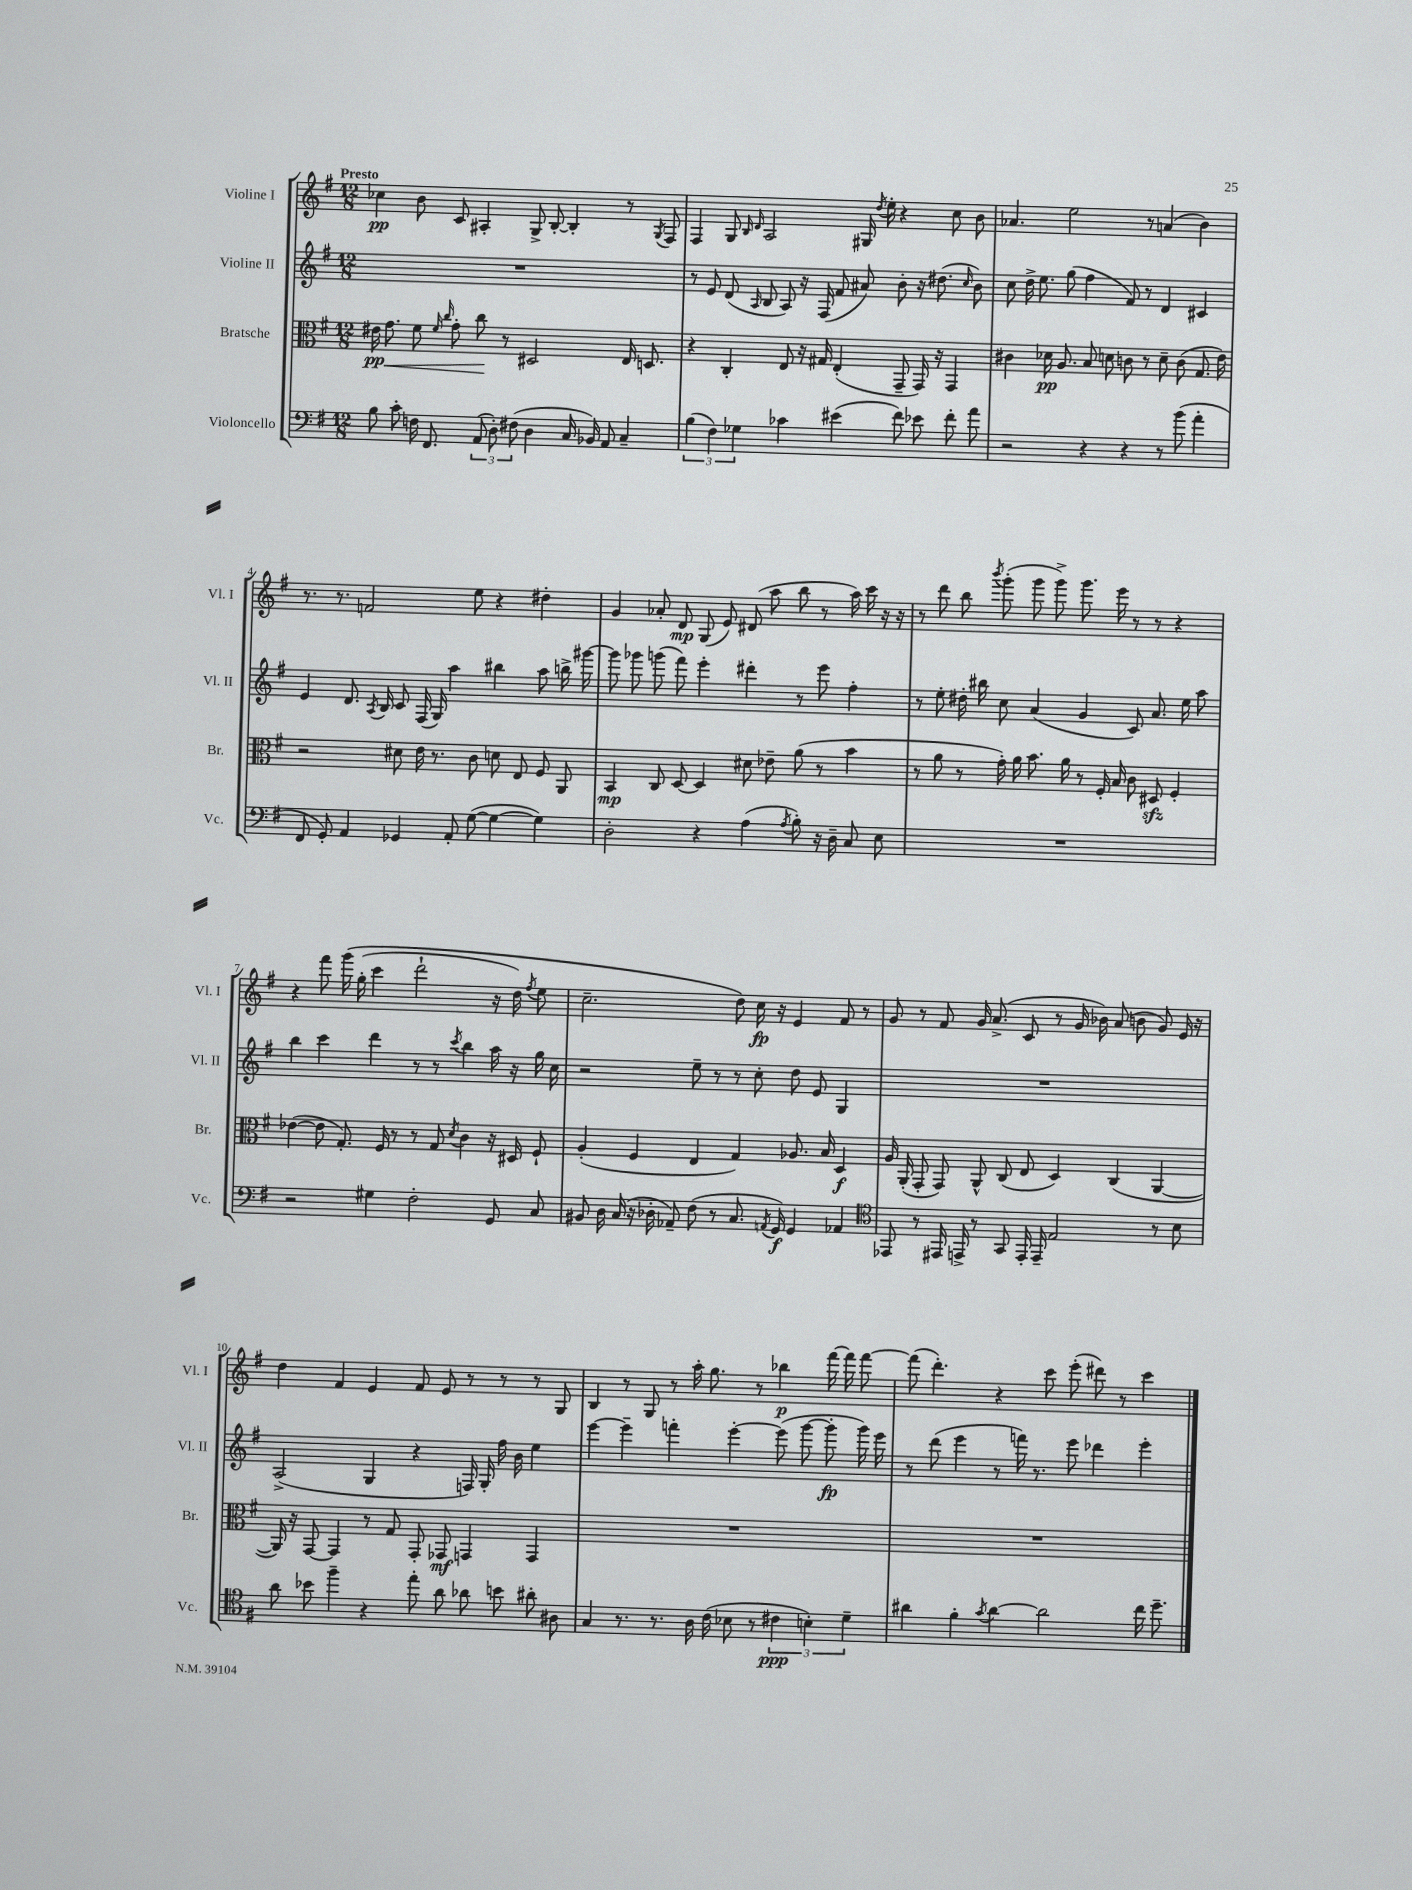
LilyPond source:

<<
\new StaffGroup <<
\new Staff = "s0" \with { instrumentName = "Violine I" shortInstrumentName = "Vl. I" } {
    \clef treble \key g \major \numericTimeSignature \time 12/8 \tempo "Presto"
    \autoBeamOff ces''4\pp b'8 c'8 ais4-. g8-> b8~-. b4-. r8 \acciaccatura { g8 } fis8 |
    fis4 g8 \grace { b16 d'16 } a2 gis16 \acciaccatura { d''8 } e''16-. r4 c''8 b'8 |
    aes'4. e''2 r8 a'4( b'4) |
    r8. r8. f'2 e''8 r4 dis''4-. |
    g'4 aes'8-. d'8\mp g8( e'8) dis'8( a''8 b''8 r8 a''16) c'''16 r16 r16 |
    r8 d'''8 b''8 \acciaccatura { b'''8 } g'''8-.( g'''8 g'''8->) g'''8. e'''16 r8 r8 r4 |
    r4 fis'''8 g'''16\( g''16-.( c'''4 d'''2-! r16 d''16) \acciaccatura { fis''8 } e''8 |
    c''2.-- d''8\) c''16\fp r16 e'4 fis'8 r8 |
    g'8 r8 fis'8 g'16 a'8.->( c'8 r8 g'16 bes'16) a'8( b'8 g'8) e'16 r16 |
    d''4 fis'4 e'4 fis'8 e'8 r8 r8 r8 g8 |
    b4 r8 g8 r8 a''16-. g''8. r8 bes''4\p fis'''16~ fis'''16 fis'''8~ |
    fis'''8( d'''4.-.) r4 c'''8 e'''8-.( dis'''8) r8 c'''4 \bar "|." |
}
\new Staff = "s1" \with { instrumentName = "Violine II" shortInstrumentName = "Vl. II" } {
    \clef treble \key g \major \numericTimeSignature \time 12/8
    \autoBeamOff R1. |
    r8 e'8 d'8( \grace { a16 } b8 a8) r16 fis16( fis'8 ais'8) b'8-. r16 dis''8.( \grace { c''16 } b'8) |
    c''8 d''16-> e''8. g''8( fis''4 fis'8) r8 d'4 cis'4 |
    e'4 d'8. \acciaccatura { a8 } b16 c'8 fis16( g16) a''4 bis''4 a''8 b''16-> gis'''16~ |
    gis'''8 ges'''8 g'''8( fis'''8) e'''4-. dis'''4-. r8 e'''8 fis''4-. |
    r8 e''8-. dis''16-. bis''16 c''8 a'4( g'4 c'8) a'8. e''16 a''8 |
    b''4 c'''4 d'''4 r8 r8 \acciaccatura { c'''8 } b''4 a''16 r16 g''16 c''16 |
    r2 e''8-- r8 r8 c''8-. d''8 e'8 g4 |
    R1. |
    a2->( g4 r4 f16) g16-. fis''16 b'16 e''4 |
    e'''4~ e'''4-- f'''4-. e'''4~-. e'''8( g'''8~ g'''8-.\fp g'''16) e'''16 |
    r8 d'''8( e'''4 r8 f'''16) r8. e'''8 des'''4 e'''4-. \bar "|." |
}
\new Staff = "s2" \with { instrumentName = "Bratsche" shortInstrumentName = "Br." } {
    \clef alto \key g \major \numericTimeSignature \time 12/8
    \autoBeamOff eis'16\pp g'8.\< fis'8 \grace { fis'16 c''16 } g'8-. c''8\! r8 dis2 e16 d8. |
    r4 c4-. e8 r16 gis16 e4-.( g,8-- g,16) r16 g,4 |
    cis'4 des'16\pp a8. b8 d'8 c'8 r8 d'8-- c'8( g8. e'16) |
    r2 dis'8 e'16 r8. c'8 d'8 e8 fis8 a,8 |
    b,4\mp c8 d8~ d4 dis'8 ees'8-- a'8( r8 b'4 |
    r8 a'8 r8 g'16-.) a'16 b'8. a'16 r8 fis16-. b16 c'8 dis8\sfz fis4-. |
    ees'4~( ees'8 g8.-.) fis16 r8 r8 g8 \acciaccatura { d'8 } c'4 r16 dis16 fis8-! |
    a4-.( fis4 e4 g4) aes8. b16 d4\f |
    a16 a,16-.( g,8-. g,8) a,8-^ c8( e8 d4) c4( a,4~ |
    a,16) r16 g,8~ g,4 r8 g8 g,8-. ges,8\mf g,4 g,4 |
    R1. |
    R1. \bar "|." |
}
\new Staff = "s3" \with { instrumentName = "Violoncello" shortInstrumentName = "Vc." } {
    \clef bass \key g \major \numericTimeSignature \time 12/8
    \autoBeamOff b8 c'8-. f16 fis,8. \tuplet 3/2 { a,8( d8-.) fis8( } d4 c16 bes,16) a,8 c4-- |
    \tuplet 3/2 { b4( fis4) ges4 } ces'4 eis'4( fis'8) ees'8 fis'8-. a'8 |
    r2 r4 r4 r8 b'8( a'4-. |
    fis,8 g,8-.) a,4 ges,4 a,8-. g8~( g4~ g4) |
    d2-. r4 a4( \acciaccatura { a8 } b8-.) r16 d16-- c8 e8 |
    R1. |
    r2 gis4 fis2-. g,8 c8 |
    bis,8 d16 c16( r16 des16-. aes,8--) fis8( r8 c8. \acciaccatura { a,8 } g,16\f) g,4 aes,4 |
    \clef tenor ees,8 r8 eis,16 e,16-> r8 g,8 e,16-. e,16-- e2 r8 b8 |
    a'8 bes'8 fis''4-- r4 e''8-. a'8 aes'8 b'8 ais'8-. ais8 |
    g4 r8. r8. a16 c'16( bes8 r8 \tuplet 3/2 { cis'4\ppp b4-.) d'4-- } |
    ais'4 fis'4-. \acciaccatura { g'8 } ais'4~ ais'2 c''16 d''8.-- \bar "|." |
}
>>
>>
